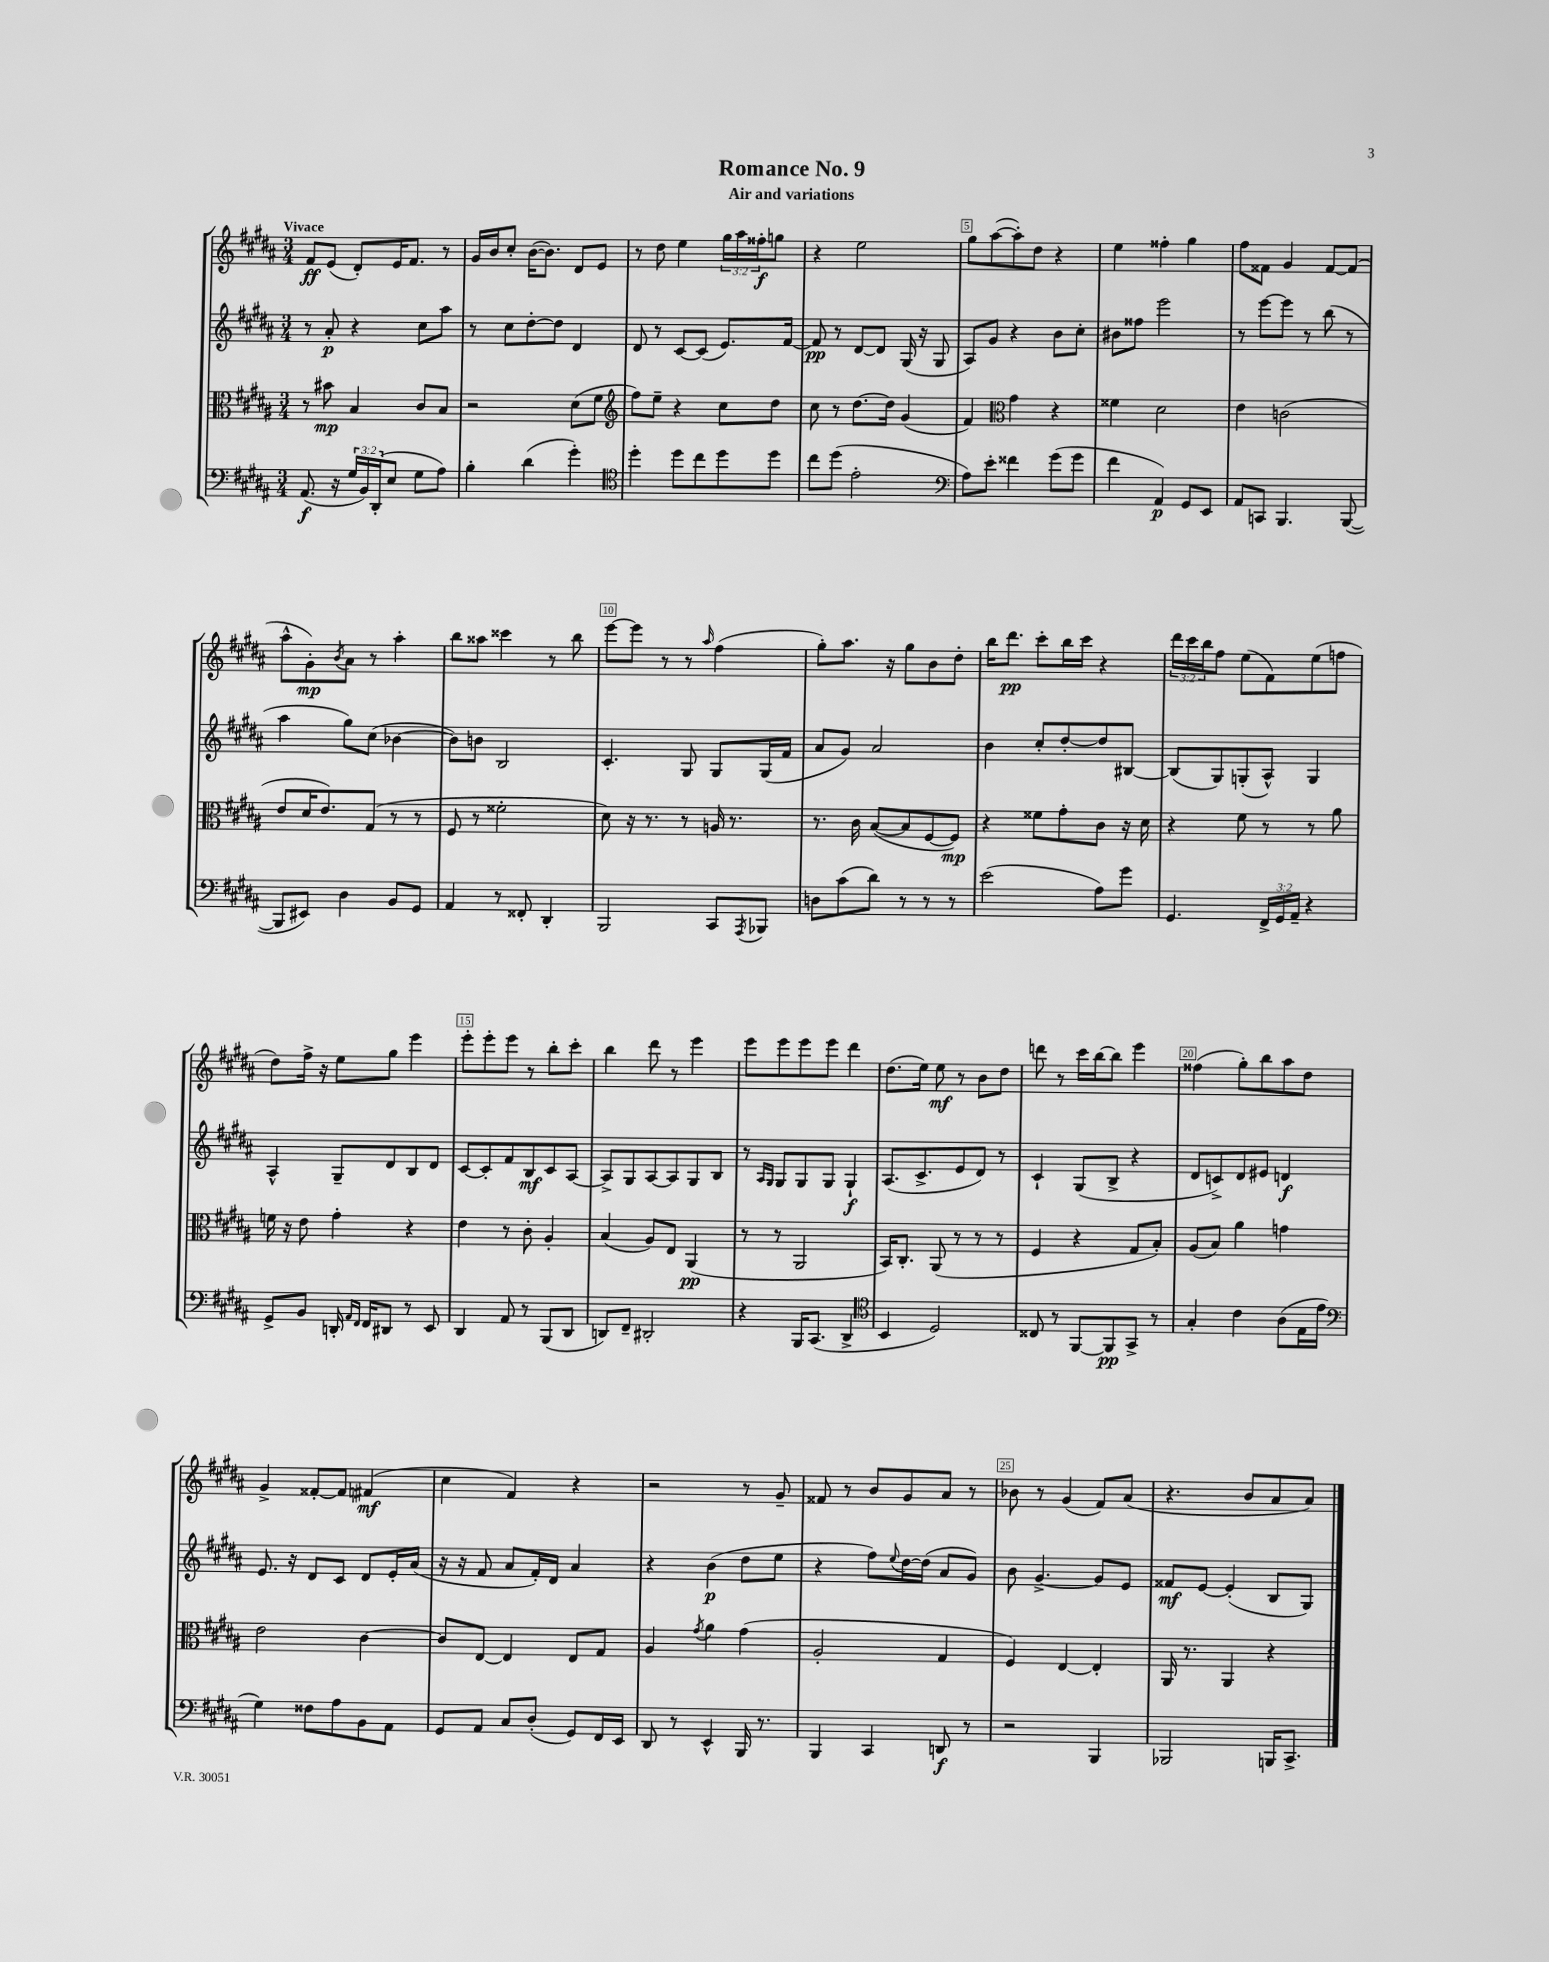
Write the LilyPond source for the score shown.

\header { title = "Romance No. 9" subtitle = "Air and variations" }
<<
\new StaffGroup <<
\new Staff = "s0" {
    \clef treble \key b \major \numericTimeSignature \time 3/4 \override Staff.TupletNumber.text = #tuplet-number::calc-fraction-text \tempo "Vivace"
    fis'8\ff e'8( dis'8-.) e'16 fis'8. r8 |
    gis'16 b'16 cis''8-. b'16~( b'8.) dis'8 e'8 |
    r8 dis''8 e''4 \tuplet 3/2 { gis''16 ais''16 fisis''16-.\f } g''8 |
    r4 e''2 |
    gis''8 ais''8~( ais''8-.) dis''8 r4 |
    e''4 fisis''4-. gis''4 |
    fis''8 fisis'8 gis'4 fisis'8~ fisis'8( |
    ais''8-^ gis'8-.\mp) \acciaccatura { b'8 } ais'8 r8 ais''4-. |
    b''8 aisis''8 cisis'''4 r8 b''8 |
    e'''8~ e'''8 r8 r8 \grace { ais''16 } fis''4( |
    gis''8-.) ais''8. r16 gis''8 b'8 dis''8-. |
    b''16 dis'''8.\pp cis'''8-. b''16 cis'''16 r4 |
    \tuplet 3/2 { dis'''16 cis'''16 b''16 } fis''8 e''8( fis'8) e''8( f''8 |
    dis''8) fis''16-> r16 e''8 gis''8 e'''4 |
    e'''8-. e'''8-. e'''8 r8 b''8-. cis'''8-. |
    b''4 dis'''8 r8 e'''4 |
    e'''8 e'''8 e'''8 e'''8 dis'''4 |
    dis''8.( e''16) e''8\mf r8 b'8 dis''8 |
    d'''8 r8 cis'''16 b''16~ b''8 e'''4 |
    fisis''4( gis''8-.) b''8 ais''8 dis''8 |
    gis'4-> fisis'8~-. fisis'8 fis'4\mf( |
    cis''4 fis'4) r4 |
    r2 r8 gis'8-- |
    fisis'8 r8 b'8 gis'8 ais'8 r8 |
    bes'8 r8 gis'4( fis'8) ais'8( |
    r4. b'8 ais'8 ais'8) \bar "|." |
}
\new Staff = "s1" {
    \clef treble \key b \major \numericTimeSignature \time 3/4
    r8 ais'8-.\p r4 cis''8 ais''8 |
    r8 cis''8 dis''8~-. dis''8 dis'4 |
    dis'8 r8 cis'8~ cis'8( e'8.) fis'16~ |
    fis'8\pp r8 dis'8~ dis'8 gis16( r16 gis8 |
    ais8) gis'8 r4 b'8 cis''8-. |
    bis'8 fisis''8 e'''2 |
    r8 e'''8~ e'''8 r8 b''8( r8 |
    ais''4 gis''8) cis''8( bes'4~ |
    bes'8) b'8 b2 |
    cis'4.-. gis8 gis8 gis16( fis'16 |
    ais'8 gis'8) ais'2 |
    b'4 cis''8-. dis''8~-. dis''8 bis8~ |
    bis8( gis8) g8-.( ais8-^) g4 |
    ais4-^ gis8-- dis'8 b8 dis'8 |
    cis'8~ cis'8-. fis'8 b8\mf cis'8 ais8~ |
    ais8-> gis8 ais8~ ais8 gis8 b8 |
    r8 \grace { ais16 gis16 } gis8 gis8 gis8 gis4-!\f |
    ais8.( cis'8.-> e'8 dis'8) r8 |
    cis'4-! gis8( b8-> r4 |
    dis'8 c'8->) dis'8 eis'8 d'4\f |
    e'8. r16 dis'8 cis'8 dis'8 e'16-. ais'16( |
    r16 r16 fis'8 ais'8 fis'16-.) dis'16 ais'4 |
    r4 b'4\p( dis''8 e''8 |
    r4 fis''8) \appoggiatura { e''8 } dis''16~ dis''16( ais'8 gis'8) |
    b'8 gis'4.~-> gis'8 e'8 |
    fisis'8\mf e'8~ e'4-.( b8 gis8) \bar "|." |
}
\new Staff = "s2" {
    \clef alto \key b \major \numericTimeSignature \time 3/4
    r8 bis'8\mp b4 cis'8 b8 |
    r2 dis'8( fis'8 |
    \clef treble fis''8) e''8-- r4 cis''8 dis''8 |
    cis''8 r8 dis''8.~ dis''16 gis'4( |
    fis'4) \clef alto gis'4 r4 |
    fisis'4 dis'2 |
    e'4 c'2( |
    e'8 dis'16 e'8.) gis8( r8 r8 |
    fis8 r8 fisis'2-. |
    dis'8) r16 r8. r8 a16 r8. |
    r8. cis'16 b8~( b8 fis8~ fis8\mp) |
    r4 fisis'8 gis'8-. cis'8 r16 dis'16 |
    r4 fis'8 r8 r8 ais'8 |
    f'16 r16 e'8 gis'4-. r4 |
    e'4 r8 cis'8-. ais4-. |
    b4( ais8) e8 ais,4\pp( |
    r8 r8 ais,2 |
    b,16) cis8.-. ais,8( r8 r8 r8 |
    fis4 r4 gis8 b8-.) |
    ais8( b8) ais'4 g'4 |
    e'2 cis'4~ |
    cis'8 e8~ e4 e8 gis8 |
    ais4 \acciaccatura { gis'8 } ais'4 gis'4( |
    ais2-. gis4 |
    fis4) e4~ e4-. |
    ais,16 r8. ais,4 r4 \bar "|." |
}
\new Staff = "s3" {
    \clef bass \key b \major \numericTimeSignature \time 3/4 \override Staff.TupletNumber.text = #tuplet-number::calc-fraction-text
    ais,8.\f( r16 \tuplet 3/2 { gis16 b,16) dis,16-.( } e8 gis8 ais8) |
    b4-. dis'4( gis'4-.) |
    \clef tenor dis''4-. dis''8 cis''8 dis''8 dis''8 |
    cis''8 dis''8( e'2-. |
    \clef bass ais8) e'8-. fisis'4 gis'8( gis'8 |
    fis'4 ais,4\p) gis,8 e,8 |
    ais,8 c,8 b,,4. b,,8~( |
    b,,8 eis,8) dis4 b,8 gis,8 |
    ais,4 r8 fisis,8-. dis,4-. |
    b,,2 cis,8 \acciaccatura { ais,,8 } bes,,8 |
    d8 cis'8( dis'8) r8 r8 r8 |
    e'2( ais8) gis'8 |
    gis,4. \tuplet 3/2 { fis,16-> gis,16 ais,16-- } r4 |
    gis,8-> b,8 d,16-. \grace { ais,16 fis,16 } fis,16 dis,8 r8 e,8 |
    dis,4 ais,8 r8 b,,8( dis,8 |
    d,8) fis,8-- dis,2-. |
    r4 b,,16 cis,8.( dis,4-> |
    \clef tenor b,4 dis2) |
    cisis8 r8 fis,8~ fis,8\pp gis,8-> r8 |
    gis4-. cis'4 ais8( e16 e'16 |
    \clef bass gis4) fisis8 ais8 b,8 ais,8 |
    gis,8 ais,8 cis8 dis8-.( gis,8) fis,16 e,16 |
    dis,8 r8 e,4-^ b,,16 r8. |
    b,,4 cis,4 d,8\f r8 |
    r2 b,,4 |
    bes,,2 b,,16 cis,8.-> \bar "|." |
}
>>
>>
\layout { \context { \Score \override BarNumber.break-visibility = ##(#f #t #t) barNumberVisibility = #(every-nth-bar-number-visible 5) \override BarNumber.stencil = #(make-stencil-boxer 0.1 0.3 ly:text-interface::print) } }
